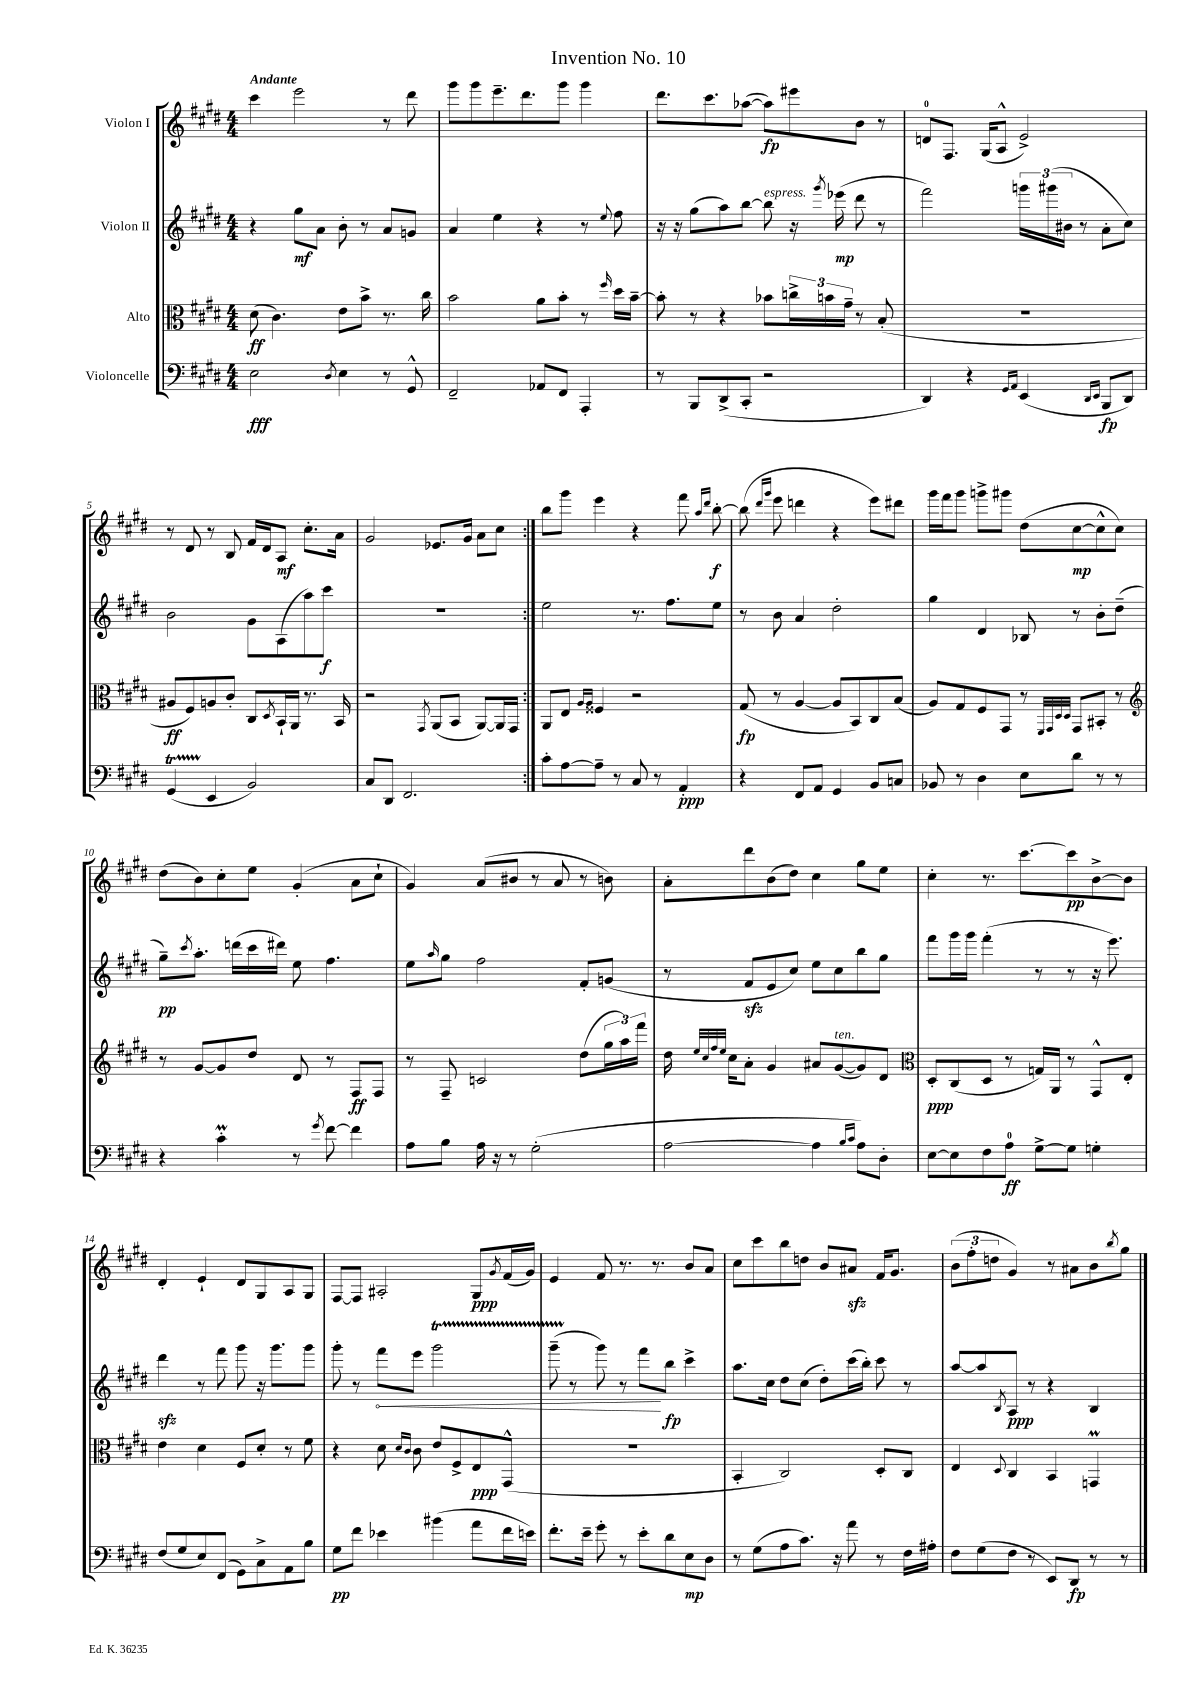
\header { title = "Invention No. 10" }
<<
\new StaffGroup <<
\new Staff = "s0" \with { instrumentName = "Violon I" } {
    \clef treble \key e \major \numericTimeSignature \time 4/4 \tempo "Andante"
    \repeat volta 2 { cis'''4 e'''2 r8 dis'''8 |
    gis'''8 gis'''8 e'''8.-- dis'''8. gis'''8 gis'''4 |
    dis'''8. cis'''8. aes''8~( aes''8\fp) eis'''8 b'8 r8 |
    d'8-0 fis8. gis16( a8-^ e'2->) |
    r8 dis'8 r8 b8 fis'16 dis'16 a8\mf cis''8.-. a'16 |
    gis'2 ees'8. gis'16 a'8 cis''8 | }
    b''8 gis'''8 e'''4 r4 fis'''8 \grace { a''16 dis'''16 } b''8~-.\f |
    b''8( \grace { dis'''16 gis'''16 } e'''8 d'''4 r4 e'''8) dis'''8 |
    gis'''16 fis'''16 gis'''8 g'''8-> gis'''8 dis''8( cis''8~\mp cis''8-^ cis''8) |
    dis''8( b'8) cis''8-. e''8 gis'4-.( a'8 cis''8-! |
    gis'4) a'8( bis'8 r8 a'8 r8 b'8) |
    a'8-. dis'''8 b'8( dis''8) cis''4 gis''8 e''8 |
    cis''4-. r8. cis'''8.~ cis'''8\pp b'8~-> b'8 |
    dis'4-. e'4-! dis'8 gis8 a8 gis8 |
    fis8~ fis8 ais2-. gis8\ppp \acciaccatura { gis'8 } fis'16( gis'16) |
    e'4 fis'8 r8. r8. b'8 a'8 |
    cis''8 cis'''8 b''8 d''8 b'8 ais'8\sfz fis'16 gis'8. |
    \tuplet 3/2 { b'8( fis''8-. d''8 } gis'4) r8 ais'8 b'8 \acciaccatura { b''8 } gis''8 \bar "|." |
}
\new Staff = "s1" \with { instrumentName = "Violon II" } {
    \clef treble \key e \major \numericTimeSignature \time 4/4
    \repeat volta 2 { r4 gis''8\mf a'8 b'8-. r8 a'8 g'8 |
    a'4 e''4 r4 r8 \appoggiatura { e''8 } fis''8 |
    r16 r16 gis''8( a''8) b''8~ b''8^\markup { \italic "espress." } r16 \acciaccatura { gis'''8 } ees'''16\mp( dis'''8 r8 |
    fis'''2) \tuplet 3/2 { g'''16 gis'''16( bis'16 } r8 a'8-. cis''8) |
    b'2 gis'8 a8( a''8) cis'''8\f |
    R1 | }
    e''2 r8. fis''8. e''8 |
    r8 b'8 a'4 dis''2-. |
    gis''4 dis'4 bes8 r8 b'8-. dis''8--( |
    gis''8--\pp) \acciaccatura { cis'''8 } a''8.-. d'''16( cis'''16 dis'''16) e''8 fis''4. |
    e''8 \grace { a''16 } gis''8 fis''2 fis'8-. g'8( |
    r8 fis'8\sfz e'8 cis''8) e''8 cis''8 b''8 gis''8 |
    fis'''8 gis'''16 gis'''16 fis'''4-.( r8 r8 r16 e'''8.) |
    dis'''4\sfz r8 fis'''8 gis'''8 r16 gis'''8. gis'''8 |
    gis'''8-. r8 \once \override Hairpin.circled-tip = ##t fis'''8\< e'''8 gis'''2\startTrillSpan |
    gis'''8--( r8\stopTrillSpan gis'''8) r8 fis'''8\! b''8\fp cis'''4-> |
    a''8. cis''16 dis''8 cis''8( dis''8-.) cis'''16( b''16-.) cis'''8 r8 |
    a''8~ a''8 \acciaccatura { b8 } a8\ppp r8 r4 b4 \bar "|." |
}
\new Staff = "s2" \with { instrumentName = "Alto" } {
    \clef alto \key e \major \numericTimeSignature \time 4/4
    \repeat volta 2 { dis'8\ff( cis'4.) e'8 b'8-> r8. cis''16 |
    b'2 a'8 b'8-. r8 \grace { fis''16 } dis''16 b'16~-- |
    b'8-. r8 r4 bes'8 \tuplet 3/2 { c''16-> b'16 gis'16-- } r8 b8-.( |
    R1 |
    ais8\ff fis8) a8 cis'8-. cis8 \acciaccatura { dis8 } b,16-! a,16 r8. b,16 |
    r2 \acciaccatura { gis,8 } a,8( b,8 a,8~) a,16 gis,16 | }
    a,8 e8 \grace { a16 a16 } fisis4 r2 |
    gis8\fp( r8 a4~ a8 b,8) cis8 b8( |
    a8) gis8 fis8 gis,8 r8 \grace { fis,32 gis,32 dis32 dis32 } gis,8 bis,8-. r8 |
    \clef treble r8 gis'8~ gis'8 dis''8 dis'8 r8 fis8\ff fis8 |
    r8 fis8-- c'2 dis''8( \tuplet 3/2 { gis''16 a''16) fis'''16 } |
    dis''16 \grace { e''32 cis''32 fis''32 e''32 } cis''16 a'8-. gis'4 ais'8 gis'8~^\markup { \italic "ten." }( gis'8) dis'8 |
    \clef alto dis8-.\ppp cis8( dis8 r8 g16) a,16 r8 gis,8-^ e8-. |
    e'4 dis'4 fis8 dis'8-. r8 fis'8 |
    r4 dis'8 \grace { dis'16 cis'16 } cis'8 e'8 fis8-> e8\ppp gis,8-^( |
    R1 |
    b,4-. cis2) dis8-. cis8 |
    e4 \appoggiatura { dis8 } cis4 b,4 g,4\prall \bar "|." |
}
\new Staff = "s3" \with { instrumentName = "Violoncelle" } {
    \clef bass \key e \major \numericTimeSignature \time 4/4
    \repeat volta 2 { e2\fff \acciaccatura { dis8 } e4 r8 gis,8-^ |
    fis,2-- aes,8 fis,8 a,,4-. |
    r8 b,,8 dis,8->( cis,8-. r2 |
    dis,4) r4 \grace { gis,16 a,16 } e,4( \grace { dis,16 e,16 } b,,8\fp dis,8) |
    gis,4\startTrillSpan( e,4\stopTrillSpan b,2) |
    cis8 dis,8 fis,2. | }
    cis'8-. a8~ a8-- r8 cis8 r8 a,4-.\ppp |
    r4 fis,8 a,8 gis,4 b,8 c8 |
    bes,8 r8 dis4 e8 dis'8 r8 r8 |
    r4 cis'4-.\prall r8 \acciaccatura { gis'8 } fis'8~ fis'4 |
    a8 b8 a16 r16 r8 gis2-.( |
    a2~ a4 \grace { b16 cis'16 } a8) dis8-. |
    e8~ e8 fis8 a8-0\ff gis8~-> gis8 g4-. |
    fis8( gis8 e8) fis,8( gis,8) cis8-> a,8 b8 |
    gis8\pp fis'8 ees'4 bis'4( a'8 fis'16 e'16) |
    fis'8.-. e'16-- gis'8-. r8 e'8-. dis'8 e8\mp dis8 |
    r8 gis8( a8 cis'8.) r16 a'8 r8 fis16 ais16-. |
    fis8 gis8( fis8 r8 e,8) dis,8\fp r8 r8 \bar "|." |
}
>>
>>
